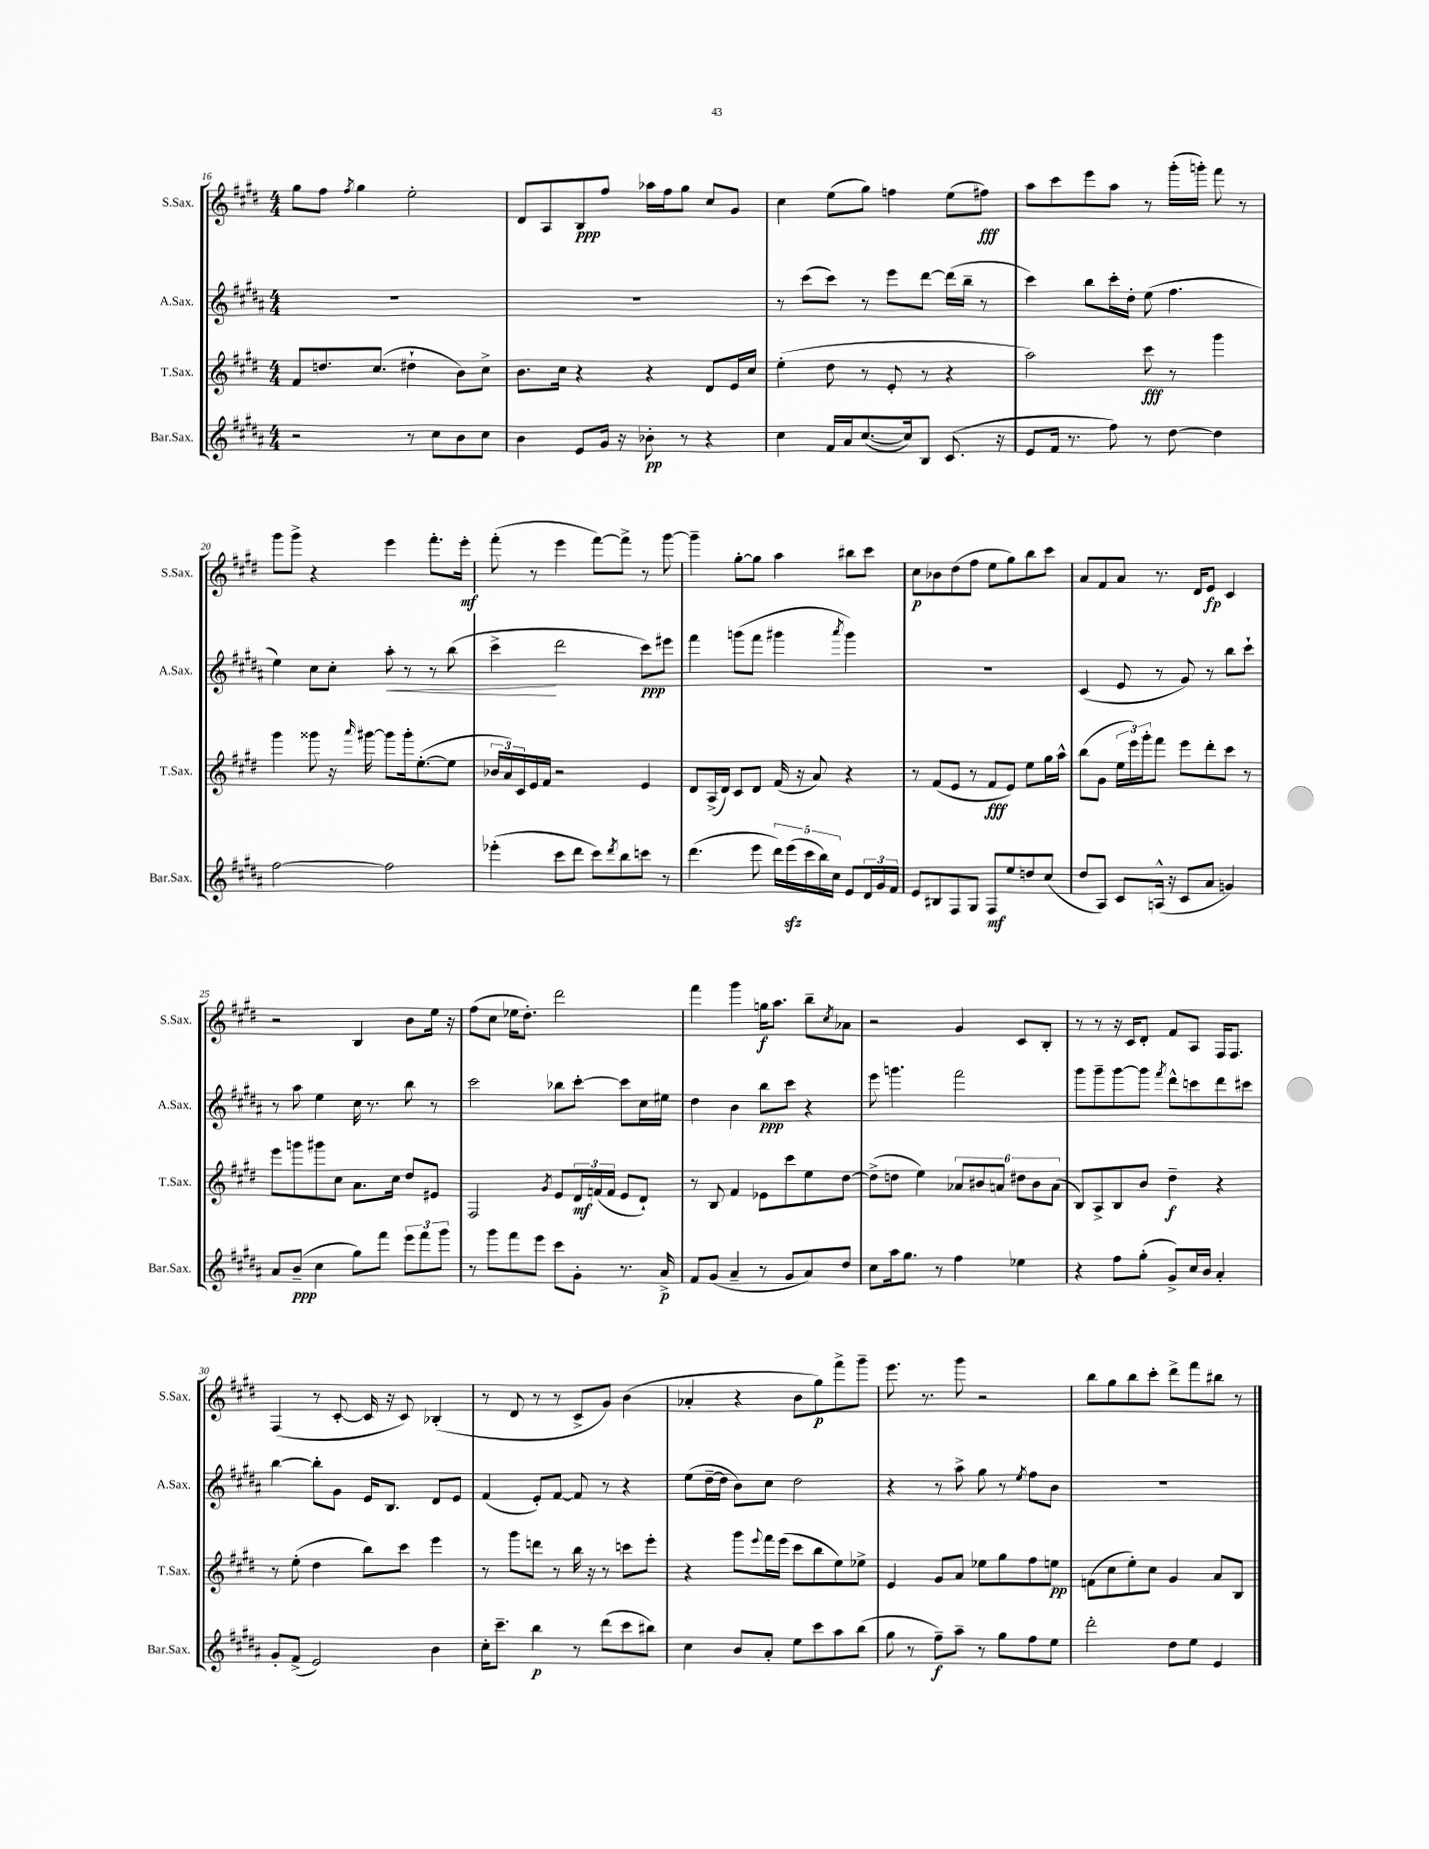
<<
\new StaffGroup <<
\new Staff = "s0" \with { instrumentName = "S.Sax." shortInstrumentName = "S.Sax." } {
    \clef treble \key e \major \numericTimeSignature \time 4/4
    gis''8 fis''8 \acciaccatura { fis''8 } gis''4 e''2-. |
    dis'8 a8 b8\ppp fis''8 aes''16 fis''16 gis''8 cis''8 gis'8 |
    cis''4 e''8( gis''8) f''4 e''8( fis''8\fff) |
    a''8 cis'''8 e'''8 a''8 r8 gis'''16-.( g'''16-.) fis'''8 r8 |
    gis'''8 gis'''8-> r4 e'''4 fis'''8.-. e'''16-.\mf |
    fis'''8-.( r8 e'''4 fis'''8~) fis'''8-> r8 gis'''8~ |
    gis'''4-- gis''8~-. gis''8 a''4 bis''8 cis'''8 |
    cis''8\p bes'8 dis''8( fis''8 e''8 gis''8) b''8 cis'''8 |
    a'8 fis'8 a'8 r8. dis'16 e'8\fp cis'4 |
    r2 b4 b'8 e''16 r16 |
    fis''8( cis''8 ees''16 dis''8.-.) dis'''2 |
    fis'''4 gis'''4 g''16\f a''8. b''8-- \acciaccatura { cis''8 } aes'8 |
    r2 gis'4 cis'8 b8-. |
    r8 r8 r16 cis'16 dis'8-. fis'8 a8 fis16 fis8. |
    fis4( r8 cis'8~-. cis'16 r16 cis'8) bes4-.( |
    r8 dis'8 r8 r8 cis'8-> gis'8) b'4( |
    aes'4-. r4 b'8 gis''8\p) fis'''8-> gis'''8-- |
    e'''8. r8. gis'''8 r2 |
    b''8 gis''8 b''8 cis'''8-. dis'''8-> fis'''8 bis''8 r8 \bar "|." |
}
\new Staff = "s1" \with { instrumentName = "A.Sax." shortInstrumentName = "A.Sax." } {
    \clef treble \key b \major \numericTimeSignature \time 4/4
    R1 |
    R1 |
    r8 cis'''8( cis'''8) r8 e'''8 dis'''8~ dis'''16( b''16-- r8 |
    cis'''4) b''8 cis'''16-. dis''16-. e''8( fis''4. |
    e''4) cis''8 cis''8-. ais''8-.\< r8 r8 b''8( |
    cis'''4->\! dis'''2 cis'''8\ppp) eis'''8 |
    fis'''4 g'''8( fis'''8 gis'''4 \acciaccatura { ais'''8 } gis'''4) |
    R1 |
    cis'4( e'8 r8 gis'8) r8 b''8 cis'''8-! |
    r8 ais''8 e''4 cis''16 r8. b''8 r8 |
    cis'''2 bes''8 cis'''8~-. cis'''8 cis''16 eis''16 |
    dis''4 b'4 b''8\ppp cis'''8 r4 |
    e'''8 g'''4. fis'''2 |
    gis'''8 gis'''8-- gis'''8~ gis'''8 \acciaccatura { fis'''8 } dis'''8-^ c'''8 dis'''8 cis'''8 |
    b''4~ b''8-. gis'8 e'16 b8. dis'8 e'8 |
    fis'4( e'8-.) fis'8~ fis'8 r8 r4 |
    e''8( dis''16~-- dis''16 b'8) cis''8 dis''2 |
    r4 r8 ais''8-> gis''8 r8 \acciaccatura { e''8 } fis''8 b'8 |
    R1 \bar "|." |
}
\new Staff = "s2" \with { instrumentName = "T.Sax." shortInstrumentName = "T.Sax." } {
    \clef treble \key e \major \numericTimeSignature \time 4/4
    fis'8 d''8. cis''8.( dis''4-! b'8) cis''8-> |
    b'8. cis''16 r4 r4 dis'8 e'16 cis''16 |
    e''4-.( dis''8 r8 e'8-. r8 r4 |
    a''2) cis'''8\fff r8 gis'''4 |
    gis'''4 gisis'''8 r16 \grace { a'''16 } gis'''16~ gis'''8 gis'''16-. e''8.~-.( e''8 |
    \tuplet 3/2 { bes'16 a'16) cis'16 } e'16 fis'16 r2 e'4 |
    dis'8 a16->( dis'16) cis'8 dis'8 fis'16( r16 a'8) r4 |
    r8 fis'8( e'8 r8 fis'8\fff e'8) e''8 gis''16 a''16-^ |
    b''8( gis'8 \tuplet 3/2 { e''16 e'''16) gis'''16-. } fis'''8 e'''8 dis'''8-. cis'''8 r8 |
    e'''8 g'''8 gis'''8 cis''8 a'8. cis''16 dis''8 eis'8 |
    fis2 \acciaccatura { gis'8 } e'8 \tuplet 3/2 { dis'16\mf f'16( f'16 } e'8 dis'8-!) |
    r8 b8 fis'4 ees'8 cis'''8 e''8 dis''8~ |
    dis''8->( d''8 e''4) \tuplet 6/4 { aes'8 bis'8 a'8 dis''8 bis'8 a'8( } |
    b8) a8-> b8 b'8 dis''4--\f r4 |
    r8 e''8-.( dis''4 b''8) cis'''8 e'''4 |
    r8 gis'''8 d'''8 r8 b''16 r16 r8 c'''8 e'''8-. |
    r4 gis'''8 \appoggiatura { e'''8 } fis'''16 e'''16( cis'''8 b''8 e''8) ees''8-> |
    e'4 gis'8 a'8 ees''8 gis''8 fis''8 e''8\pp |
    f'8( cis''8 e''8-.) cis''8 gis'4 a'8 b8 \bar "|." |
}
\new Staff = "s3" \with { instrumentName = "Bar.Sax." shortInstrumentName = "Bar.Sax." } {
    \clef treble \key b \major \numericTimeSignature \time 4/4
    r2 r8 cis''8 b'8 cis''8 |
    b'4 e'8 gis'16 r16 bes'8-.\pp r8 r4 |
    cis''4 fis'16 ais'16 cis''8.~( cis''16) b8 cis'8.( r16 |
    e'8 fis'16 r8. fis''8) r8 dis''8~ dis''4 |
    fis''2~ fis''2 |
    ees'''4-.( cis'''8 dis'''8 cis'''8) \acciaccatura { dis'''8 } b''8 c'''8 r8 |
    dis'''4.( e'''8 \tuplet 5/4 { dis'''16) e'''16\sfz( cis'''16 b''16) cis''16 } e'8 \tuplet 3/2 { dis'16 gis'16 fis'16 } |
    e'8 bis8 fis8 gis8 fis8\mf e''8 d''8 cis''8( |
    dis''8 ais8) cis'8 a16-^( r16 cis'8 ais'8 g'4) |
    ais'8 b'8--\ppp( cis''4 gis''8) fis'''8 \tuplet 3/2 { e'''8 fis'''8 gis'''8 } |
    r8 gis'''8 fis'''8 e'''8 cis'''8 gis'8-. r8. ais'16->\p |
    fis'8 gis'8( ais'4-- r8 gis'8 ais'8) dis''8 |
    cis''8 ais''16 gis''8. r8 fis''4 ees''4 |
    r4 fis''8 gis''8-.( gis'8->) cis''16 b'16 ais'4-. |
    gis'8-. fis'8->( e'2) b'4 |
    cis''16-. cis'''8.-- b''4\p r8 dis'''8( cis'''8 bis''8) |
    cis''4 b'8 ais'8-. e''8 cis'''8 ais''8 b''8( |
    gis''8 r8 fis''8--\f) ais''8-- r8 gis''8 fis''8 e''8 |
    dis'''2-. dis''8 e''8 e'4 \bar "|." |
}
>>
>>
\layout { \context { \Score currentBarNumber = #16 } }
